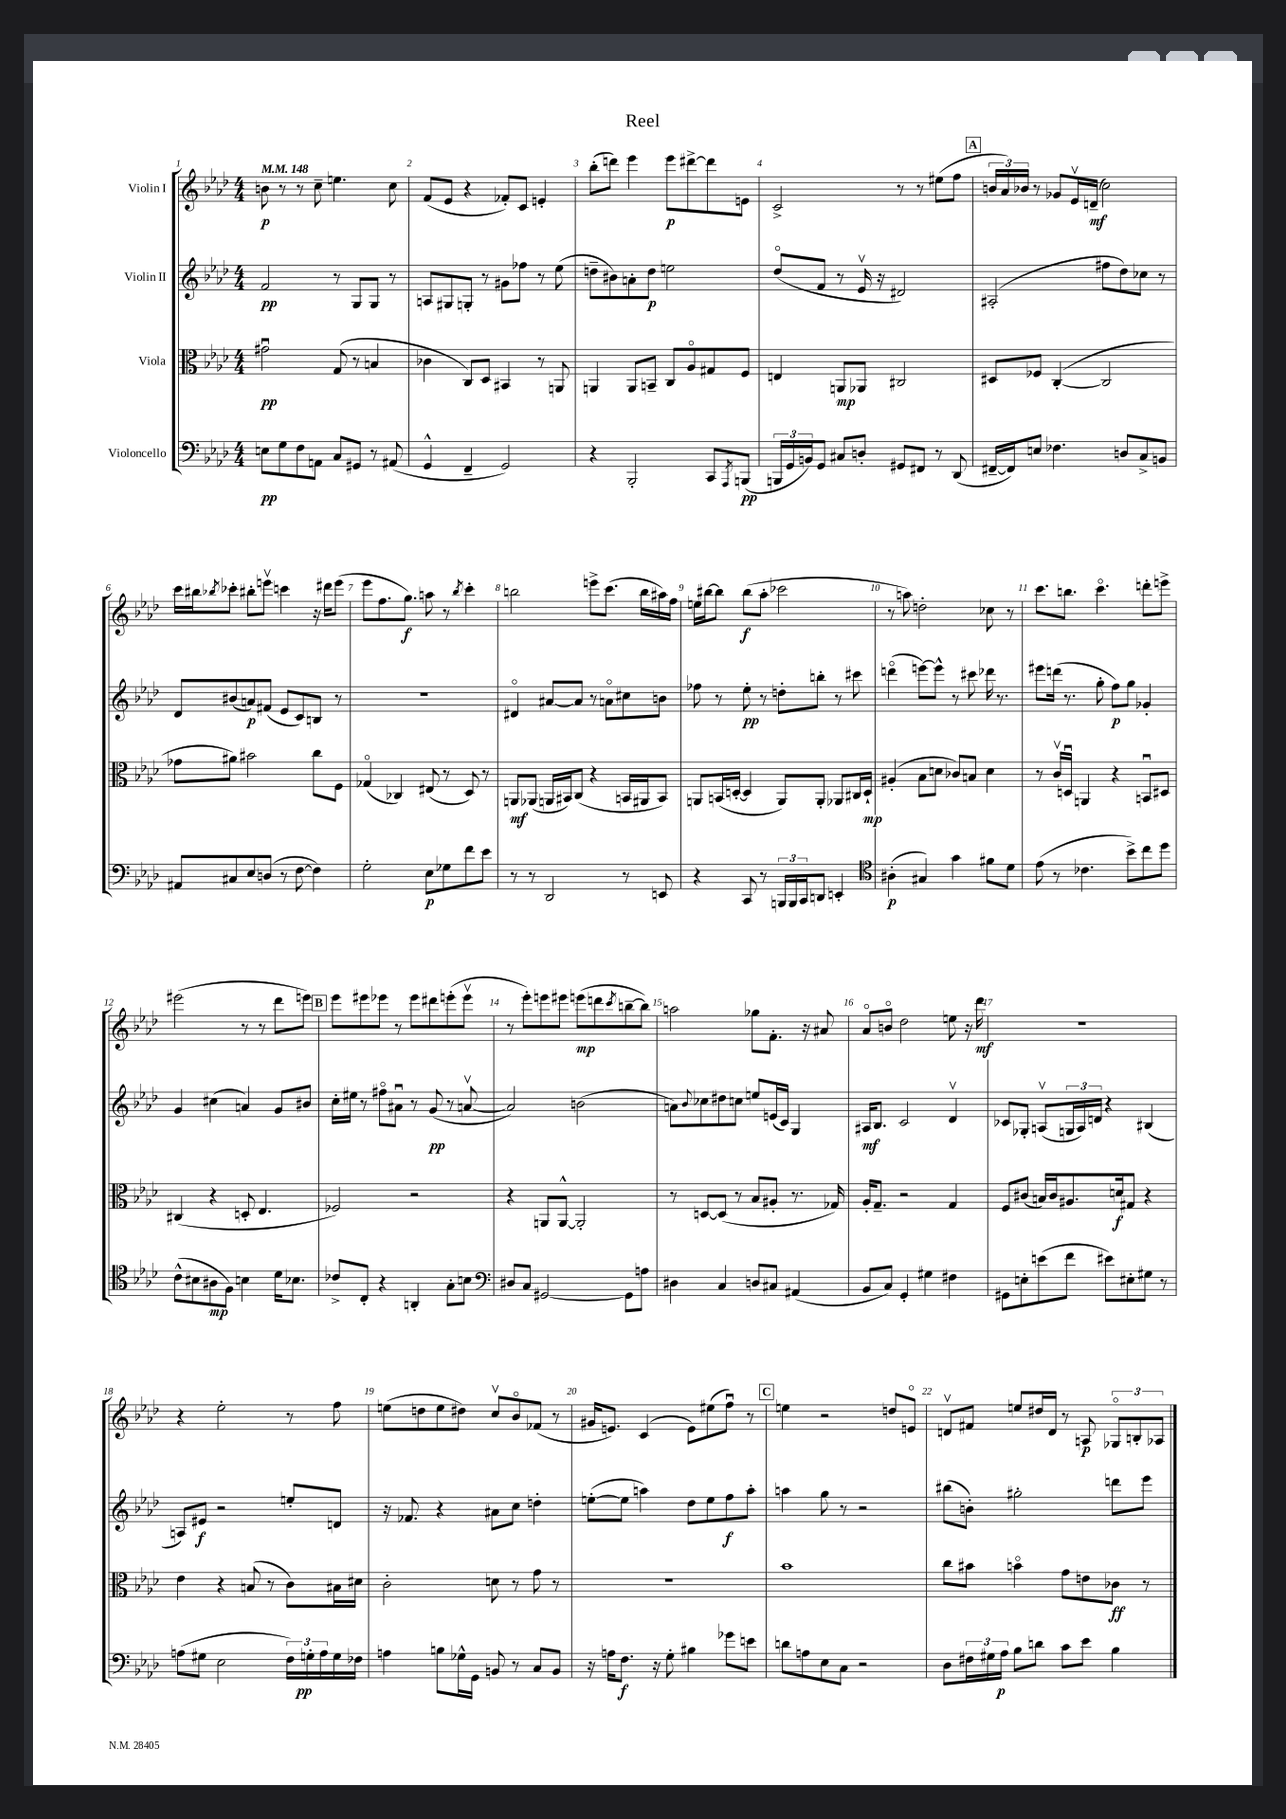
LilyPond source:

\header { title = "Reel" }
<<
\new StaffGroup <<
\new Staff = "s0" \with { instrumentName = "Violin I" } {
    \clef treble \key aes \major \numericTimeSignature \time 4/4 \tempo 4 = 148
    b'8\p r8 r8 c''8-- e''4. c''8 |
    f'8( ees'8 r4 fes'8-.) c'8 e'4-. |
    bes''8-.( d'''8) ees'''4 ees'''8\p dis'''8~-> dis'''8 e'8 |
    c'2-> r8 r8 eis''8( f''8 |
    \mark \markup { \box "A" } \tuplet 3/2 { b'16 aes'16) bes'16 } r8 ges'8 ees'16\upbow d'16--\mf( c''2) |
    c'''16 bis''16 \acciaccatura { bes''8 } ces'''8-. bis''8-. e'''8\upbow c'''4 r16 dis'''16 e'''8( |
    ees'''8 f''8. g''8.\f) a''8 r8 \acciaccatura { bes''8 } c'''4-. |
    b''2 e'''8-> c'''8.( b''16 ais''16) f''16 |
    e''16 bis''16~ bis''8 bis''8\f( aes''8-. ces'''2 |
    r8 a''8) d''2-. ces''8 r8 |
    c'''8. b''8. c'''4.\flageolet d'''8-. e'''8-> |
    eis'''2( r8 r8 des'''8 e'''8) |
    \mark \markup { \box "B" } ees'''8 eis'''8 ees'''8 r8 ees'''8 dis'''8 e'''8-.( e'''8\upbow |
    r8 ees'''8-.) e'''8 eis'''8 e'''8\mp( d'''8 \acciaccatura { c'''8 } b''8~-- b''8) |
    a''2 ges''8 f'8.-. r16 ais'8 |
    aes'8\flageolet b'8\flageolet des''2 e''8 r16 des'''16\mf |
    R1 |
    r4 ees''2-. r8 f''8 |
    e''8( d''8 e''8 dis''8) c''8\upbow bes'8\flageolet fes'8( r8 |
    gis'16 e'8.) c'4( e'8) eis''8( f''8\downbow) r8 |
    \mark \markup { \box "C" } e''4 r2 d''8 e'8\flageolet |
    d'8\upbow fis'8 e''8 dis''16 d'16 r8 a8\p \tuplet 3/2 { ges8\flageolet b8-. aes8 } \bar "|." |
}
\new Staff = "s1" \with { instrumentName = "Violin II" } {
    \clef treble \key aes \major \numericTimeSignature \time 4/4
    f'2\pp r8 g8 g8 r8 |
    a8 gis8 g8-. r8 gis'8 fes''8 r8 ees''8( |
    d''8-- bis'8) a'8-. d''8\p e''2 |
    des''8\flageolet( f'8 r8 ees'16\upbow r16 dis'2) |
    \mark \markup { \box "A" } ais2-.( fis''8 des''8) ces''8 r8 |
    des'8 bis'8( a'8\p) fis'8( ees'8 c'8) b8 r8 |
    R1 |
    dis'4\flageolet ais'8~ ais'8 r8 a'8\flageolet cis''8 b'8 |
    fes''8 r8 ees''8-.\pp r8 d''8-. b''8-. r8 cis'''8 |
    d'''4\flageolet( e'''8~) e'''8-^ r8 cis'''8 des'''16 r8. |
    eis'''8 d'''16( r8. g''8-. f''8\p) g''8 ges'4-. |
    g'4 cis''4( a'4) g'8 bis'8 |
    \mark \markup { \box "B" } c''16-. eis''16 r8 fis''8\flageolet ais'8\downbow r8 g'8\pp( r8 a'8~\upbow |
    a'2) b'2( |
    a'8) \appoggiatura { bes'8 } ces''8 dis''8 c''8 e''8 e'16( c'16) g4 |
    ais16\mf bes8. c'2 des'4\upbow |
    ces'8 ges8-. a8\upbow( \tuplet 3/2 { g16 a16) d'16 } r4 bis4( |
    a8) eis'8\f r2 e''8-. d'8 |
    r16 fes'8. r4 ais'8 c''8 d''4-. |
    e''8~-.( e''8 a''4) des''8 e''8 f''8\f a''8-. |
    \mark \markup { \box "C" } a''4 g''8 r8 r2 |
    bis''8( b'8-.) gis''2-. d'''8 ees'''8 \bar "|." |
}
\new Staff = "s2" \with { instrumentName = "Viola" } {
    \clef alto \key aes \major \numericTimeSignature \time 4/4
    gis'2\downbow\pp g8( r8 b4 |
    ces'4 c8) des8 bis,4 r8 a,8 |
    a,4 a,8 b,8-- c8 aes8\flageolet gis8 f8 |
    e4 a,8\mp aes,8 cis2 |
    \mark \markup { \box "A" } dis8 fes8 c4~-.( c2 |
    ges'8 ais'8) bis'2 c''8 f8 |
    ges4\flageolet( ces4) eis8( r8 des8) r8 |
    a,8\mf aes,8( a,16 bis,16) c8( r4 b,16 ais,16 b,8) |
    a,8 b,16( d16~-. d4 a,8) a,8-. aes,8 cis16 d16-!\mp |
    ais4-.( bes8 d'8 ces'8) b8 d'4 |
    r8 c'16\upbow d16\downbow a,4 r4 b,8\downbow dis8 |
    cis4( r4 d8-. ees4. |
    \mark \markup { \box "B" } fes2) r2 |
    r4 a,8 a,8~-^ a,2-. |
    r8 d8~ d8( r8 bes8 ais8-. r8. ges16) |
    aes16-. g8.-- r2 g4 |
    f8 cis'8( b16) cis'16 ais8. d'16\f gis8 r4 |
    ees'4 r4 b8( r8 c'8) bis16 dis'16 |
    c'2-. d'8 r8 g'8 r8 |
    R1 |
    \mark \markup { \box "C" } bes'1 |
    c''8 bis'8 b'4\flageolet g'8 e'8 ces'8\ff r8 \bar "|." |
}
\new Staff = "s3" \with { instrumentName = "Violoncello" } {
    \clef bass \key aes \major \numericTimeSignature \time 4/4
    e8\pp g8 f8 a,8 c8 gis,8 r8 ais,8( |
    g,4-^ f,4-- g,2) |
    r4 bes,,2-. c,8 \acciaccatura { aes,,8 } b,,8\pp( |
    \tuplet 3/2 { b,,16 g,16 b,16) } g,8 cis8 d8-. gis,8 fis,8 r8 des,8( |
    \mark \markup { \box "A" } fis,16~-- fis,16) e8 fes4. d8 c8-> b,8 |
    ais,8 cis8 ees8 d8( r8 f8~ f4) |
    g2-. ees8\p ges8 f'8 ees'8 |
    r8 r8 des,2 r8 e,8 |
    r4 c,8 r8 \tuplet 3/2 { b,,16 b,,16 c,16 } d,8 e,4-. |
    \clef tenor ais4-.\p( gis4) g'4 fis'8 des'8 |
    ees'8( r8 ces'4. bes'8->) c''8 des''8 |
    c'8-^( bis8 ais8\mp f8) b4 des'16 bes8. |
    \mark \markup { \box "B" } ces'8-> c8-. r4 a,4-. g8-. b8 |
    \clef bass dis8 c8 gis,2~ gis,8 a8 |
    dis4 c4 d8 cis8 ais,4( |
    bes,8 c8) g,4-. gis4 fis4 |
    gis,8 e8-. e'8( f'8 eis'8) eis8-. gis8 r8 |
    a8( gis8 ees2 \tuplet 3/2 { f16) g16-.\pp a16 } g16 fes16 |
    a4 b8 ges16-^ g,16 b,8 r8 c8 b,8 |
    r16 a16 f8.\f r16 g8-. bis4 ges'8 e'8 |
    \mark \markup { \box "C" } d'8 a8 ees8 c8 r2 |
    des8 \tuplet 3/2 { fis16 gis16 aes16\p } bes8 d'8 c'8 ees'8 bes4 \bar "|." |
}
>>
>>
\layout { \context { \Score \override BarNumber.break-visibility = ##(#f #t #t) barNumberVisibility = #all-bar-numbers-visible } }
